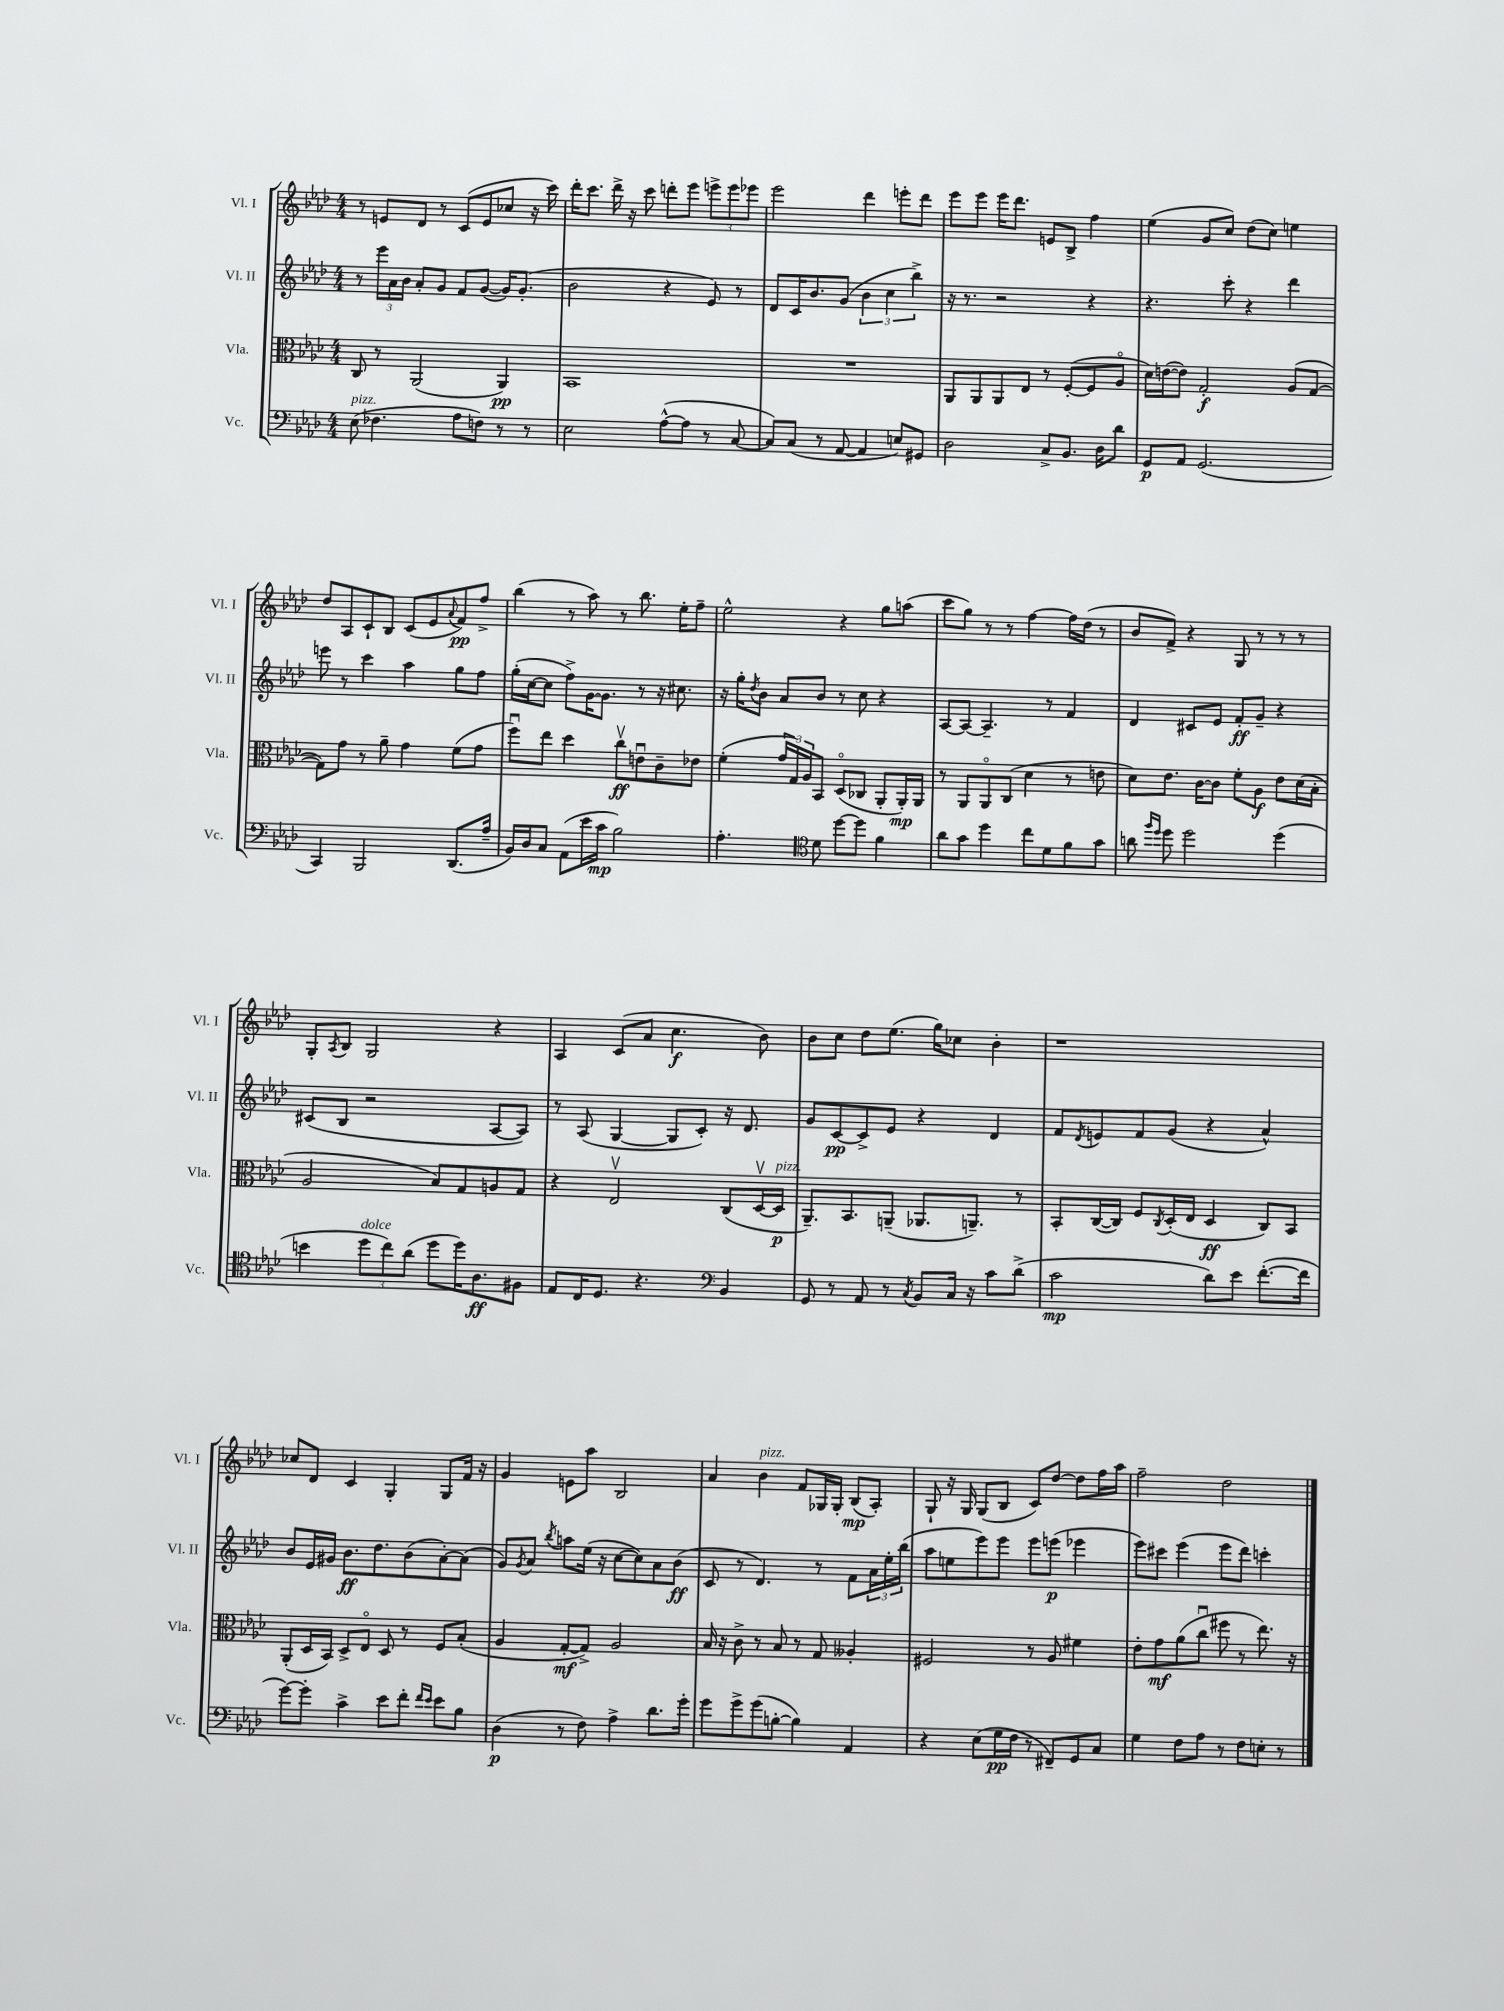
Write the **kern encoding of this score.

**kern	**dynam	**kern	**dynam	**kern	**dynam	**kern	**dynam
*part4	*part4	*part3	*part3	*part2	*part2	*part1	*part1
*staff4	*staff4	*staff3	*staff3	*staff2	*staff2	*staff1	*staff1
*I"Vc.	*	*I"Vla.	*	*I"Vl. II	*	*I"Vl. I	*
*I'Vc.	*	*I'Vla.	*	*I'Vl. II	*	*I'Vl. I	*
*clefF4	*	*clefC3	*	*clefG2	*	*clefG2	*
*k[b-e-a-d-]	*	*k[b-e-a-d-]	*	*k[b-e-a-d-]	*	*k[b-e-a-d-]	*
*M4/4	*	*M4/4	*	*M4/4	*	*M4/4	*
=11	=11	=11	=11	=11	=11	=11	=11
!LO:TX:a:i:t=pizz.	!	!	!	!	!	!	!
(8E-\	.	8C/	.	8r	.	8r	.
4.F-X\	.	8r	.	24eee-\LL	.	8en/L	.
.	.	.	.	24a-\	.	.	.
.	.	.	.	24b-\JJ	.	.	.
.	.	(2AA-/	.	8a-'/L	.	8d-/J	.
.	.	.	.	8g/J	.	8r	.
8A-\L	.	.	.	8f/L	.	(8c/L	.
8Fn\J)	.	.	.	([8g/J	.	8e/	.
8r	.	4AA-/)	pp	16g/KL])	.	8cc-X/J	.
.	.	.	.	(8.g'/J	.	.	.
8r	.	.	.	.	.	16r	.
.	.	.	.	.	.	16ccc\)	.
=12	=12	=12	=12	=12	=12	=12	=12
2E-\	.	1BB-	.	2b-\	.	16ddd-'\KL	.
.	.	.	.	.	.	8.ccc\J	.
.	.	.	.	.	.	16ddd-^\	.
.	.	.	.	.	.	16r	.
.	.	.	.	.	.	8ccc\	.
([8A-^^\L	.	.	.	4r	.	8dddn'\L	.
8A-\J]	.	.	.	.	.	8eee-\J	.
8r	.	.	.	8e-/)	.	12eeen^\L	.
.	.	.	.	.	.	12eee\	.
[8C/	.	.	.	8r	.	.	.
.	.	.	.	.	.	12eee-X\J	.
=13	=13	=13	=13	=13	=13	=13	=13
8C/L])	.	1r	.	8d-/L	.	2eee-\	.
(8C/J	.	.	.	16c/K	.	.	.
.	.	.	.	8.b-/	.	.	.
8r	.	.	.	.	.	.	.
[8AA-/	.	.	.	(8g/J	.	.	.
4AA-/]	.	.	.	6b-\	.	4ddd-\	.
.	.	.	.	6cc\	.	.	.
8En/L)	.	.	.	.	.	8eeen'\L	.
.	.	.	.	6bb-^\)	.	.	.
8GG#X/J	.	.	.	.	.	8ddd-\J	.
=14	=14	=14	=14	=14	=14	=14	=14
2D-\	.	8AA-/L	.	16r	.	8eee-\L	.
.	.	.	.	8.r	.	.	.
.	.	8AA-/	.	.	.	8eee-\J	.
.	.	8AA-/	.	2r	.	16eee-\KL	.
.	.	.	.	.	.	8.ddd-\J	.
.	.	8E-/J	.	.	.	.	.
8C^/L	.	8r	.	.	.	8en/L	.
8.BB-/J	.	([8F'/L	.	.	.	8B-^/J	.
.	.	8F/]	.	4r	.	4ff\	.
16D-\KL	.	.	.	.	.	.	.
8d-\J	.	8A-/J	.	.	.	.	.
=15	=15	=15	=15	=15	=15	=15	=15
8GG/L	p	16d-\LL)	.	4.r	.	(4ee-\	.
.	.	([16en\J	.	.	.	.	.
8AA-/J	.	8e\J])	.	.	.	.	.
(2.GG/	.	2G'/	f	.	.	8g/L	.
.	.	.	.	8ccc'\	.	8cc/J)	.
.	.	.	.	4r	.	(8dd-\L	.
.	.	.	.	.	.	8cc\J)	.
.	.	(8A-/L	.	4ddd-\	.	4een\	.
.	.	[8G/J	.	.	.	.	.
!!LO:LB:g=z
=16	=16	=16	=16	=16	=16	=16	=16
4CC/)	.	8G\L])	.	8eeen\	.	8dd-/L	.
.	.	8g\J	.	8r	.	8A-/	.
2BBB-/	.	8r	.	4ccc\	.	8c`/	.
.	.	8a-~\	.	.	.	8B-/J	.
.	.	4g\	.	4aa-\	.	(8c/L	.
.	.	.	.	.	.	8e-/	.
.	.	.	.	.	.	8qqa-/	.
(8.DD-/L	.	(8f\L	.	8gg\L	.	8f/)	pp
.	.	8g\J	.	8ff\J	.	8ff^/J	.
16A-~/Jk	.	.	.	.	.	.	.
=17	=17	=17	=17	=17	=17	=17	=17
16BB-/LL)	.	8ffu\L)	.	(16gg'\LL	.	(4bb-\	.
16D-/J	.	.	.	[16cc\J	.	.	.
8C/J	.	8ee-\J	.	8cc\J]	.	.	.
(8AA-\L	.	4dd-\	.	8ff^\L)	.	8r	.
16e-\L	.	.	.	[16g\K	.	8aa-\)	.
16c\JJ	mp	.	.	8.g\J]	.	.	.
2B-\)	.	8ccv\L	ff	.	.	8r	.
.	.	8enu\	.	8r	.	8.bb-\	.
.	.	8c~\	.	16r	.	.	.
.	.	.	.	8.cc#X\	.	16ee-'\KL	.
.	.	8e-X\J	.	.	.	8ff~\J	.
=18	=18	=18	=18	=18	=18	=18	=18
4.A-'\	.	(4f'\	.	16r	.	2ee-^^\	.
.	.	.	.	16gg'\KL	.	.	.
.	.	.	.	8qdd-/	.	.	.
.	.	.	.	8b-\J	.	.	.
.	.	24g/LL	.	8a-/L	.	.	.
.	.	24G/)	.	.	.	.	.
.	.	24A-/J	.	.	.	.	.
*clefC4	*	*	*	*	*	*	*
8d-\	.	8BB-/J	.	8b-/J	.	.	.
[8dd-\L	.	(8D-/L	.	8r	.	4r	.
8dd-\J]	.	8C-X/J	.	8cc\	.	.	.
4f\	.	8AA-'/L	.	4r	.	8gg\L	.
.	.	16AA-'/L)	mp	.	.	(8aan\J	.
.	.	16AA-/JJ	.	.	.	.	.
=19	=19	=19	=19	=19	=19	=19	=19
8a-\L	.	8r	.	[8A-/L	.	8ccc\L	.
8g\J	.	8AA-/L	.	8A-/J_	.	8gg\J)	.
4dd-\	.	8AA-/	.	4.A-~/]	.	8r	.
.	.	(8C/J	.	.	.	8r	.
8cc\L	.	4d-\	.	.	.	[4ff\	.
8d-\	.	.	.	8r	.	.	.
8f\	.	8r	.	4f/	.	16ff\LL]	.
.	.	.	.	.	.	(16dd-\JJ	.
8g\J	.	8en\	.	.	.	8r	.
=20	=20	=20	=20	=20	=20	=20	=20
8an\	.	8d-\L)	.	4d-/	.	8b-/L	.
16qqff/LL	.	.	.	.	.	.	.
16qqdd-/JJ	.	.	.	.	.	.	.
8dd-\	.	8.e-\J	.	.	.	8f^/J)	.
2dd-\	.	.	.	8c#X/L	.	4r	.
.	.	[16c\KL	.	.	.	.	.
.	.	8c\J]	.	8e-/J	.	.	.
.	.	8f'\L	.	8f'/L	ff	8G/	.
.	.	8A-\J	f	8g~/J	.	8r	.
(4dd-\	.	8e-\L	.	4r	.	8r	.
.	.	(16d-\L	.	.	.	8r	.
.	.	16B-'\JJ	.	.	.	.	.
!!LO:LB:g=z
=21	=21	=21	=21	=21	=21	=21	=21
4bn\	.	2A-/	.	(8c#X/L	.	8G'/L	.
.	.	.	.	.	.	8qA-/	.
.	.	.	.	8B-/J	.	8B-/J	.
!LO:TX:a:i:t=dolce	!	!	!	!	!	!	!
12dd-\L	.	.	.	2r	.	2G/	.
12cc\)	.	.	.	.	.	.	.
(12a-\J	.	.	.	.	.	.	.
8dd-\L	.	8B-/L)	.	.	.	.	.
16dd-\K)	.	8G/	.	.	.	.	.
8.A-\	ff	.	.	.	.	.	.
.	.	8An/	.	[8A-/L	.	4r	.
8F#X\J	.	8G/J	.	8A-/J])	.	.	.
=22	=22	=22	=22	=22	=22	=22	=22
8E-/L	.	4r	.	8r	.	4A-/	.
16C/K	.	.	.	(8A-/	.	.	.
8.D-/J	.	.	.	.	.	.	.
.	.	2E-v/	.	[4G/	.	(8c/L	.
4.r	.	.	.	.	.	8a-/J	.
.	.	.	.	8G/L]	.	4.cc\	f
.	.	.	.	8c'/J)	.	.	.
*clefF4	*	*	*	*	*	*	*
4BB-/	.	(8C/L	.	16r	.	.	.
.	.	.	.	8.d-/	.	.	.
.	.	[16D-v/L	.	.	.	8b-\)	.
!	!	!LO:TX:a:i:t=pizz.	!	!	!	!	!
.	.	16D-/JJ]	p	.	.	.	.
=23	=23	=23	=23	=23	=23	=23	=23
8GG/	.	8.AA-~/L)	.	8g/L	.	8b-\L	.
8r	.	.	.	[8c/	pp	8cc\J	.
.	.	8.BB-/	.	.	.	.	.
8AA-/	.	.	.	8c^/]	.	8dd-\L	.
8r	.	(8AAn~/J	.	8e-/J	.	(8.ee-\J	.
8qC/	.	.	.	.	.	.	.
8BB-/L	.	8.AA-X/L	.	4r	.	.	.
.	.	.	.	.	.	16gg\KL)	.
16C/Jk	.	.	.	.	.	8cc-X\J	.
16r	.	8.AAn~/J)	.	.	.	.	.
8c\L	.	.	.	4d-/	.	4b-'\	.
(8d-^\J	.	8r	.	.	.	.	.
=24	=24	=24	=24	=24	=24	=24	=24
2c\	mp	8BB-'/L	.	8f/L	.	1r	.
.	.	.	.	8qd-/	.	.	.
.	.	([16C/L	.	8en/	.	.	.
.	.	16C/JJ])	.	.	.	.	.
.	.	8F/L	.	8f/	.	.	.
.	.	8qC/	.	.	.	.	.
.	.	(16D-'/L	.	(8g/J	.	.	.
.	.	16E-/JJ	.	.	.	.	.
8d-\L)	.	4D-/	ff	4r	.	.	.
8e-\J	.	.	.	.	.	.	.
([8.f'\L	.	8C/L)	.	4a-^^/)	.	.	.
.	.	8BB-/J	.	.	.	.	.
16f\Jk]	.	.	.	.	.	.	.
!!LO:LB:g=z
=25	=25	=25	=25	=25	=25	=25	=25
[8g\L)	.	(8AA-'/L	.	8b-/L	.	8cc-X/L	.
8g'\J]	.	16D-/L	.	16e-/L	.	8d-/J	.
.	.	16BB-/JJ)	.	16g#X/JJ	.	.	.
4c^\	.	8D-^/L	.	8.b-\L	ff	4c/	.
.	.	8E-/J	.	.	.	.	.
.	.	.	.	8.dd-\	.	.	.
8e-\L	.	8D-/	.	.	.	4G'/	.
8f'\J	.	8r	.	(8b-\	.	.	.
16qqf/LL	.	.	.	.	.	.	.
16qqe-/JJ	.	.	.	.	.	.	.
8e-\L	.	8F/L	.	[8a-'\)	.	8G/L	.
8B-\J	.	(8B-'/J	.	(8a-\J]	.	16f/Jk	.
.	.	.	.	.	.	16r	.
=26	=26	=26	=26	=26	=26	=26	=26
(4D-\	p	4A-/	.	8g/L)	.	4g/	.
.	.	.	.	8qg/	.	.	.
.	.	.	.	8a-/J	.	.	.
.	.	.	.	8qbb-/	.	.	.
8r	.	[8G'/L	mf	8aan\L	.	8en\L	.
8F\)	.	8G^/J])	.	(16ee-\Jk	.	8aa-\J	.
.	.	.	.	16r	.	.	.
4A-^\	.	2A-/	.	[8cc\L	.	2B-/	.
.	.	.	.	8cc\])	.	.	.
8.d-\L	.	.	.	8a-\	.	.	.
.	.	.	.	(8b-\J	ff	.	.
16g'\Jk	.	.	.	.	.	.	.
=27	=27	=27	=27	=27	=27	=27	=27
8g\L	.	16B-/	.	8c/	.	4a-/	.
.	.	16r	.	.	.	.	.
8g^\	.	8c^\	.	8r	.	.	.
!	!	!	!	!	!	!LO:TX:a:i:t=pizz.	!
(8g\	.	8r	.	4.d-/)	.	4b-\	.
[8Bn'\J	.	8B-/	.	.	.	.	.
4B\])	.	8r	.	.	.	8f/L	.
.	.	8G/	.	8r	.	16G-X/L	.
.	.	.	.	.	.	16G-'/JJ	.
4AA-/	.	4A--X'/	.	8f\L	.	(8B-/L	mp
.	.	.	.	24a-\L	.	8A-'/J)	.
.	.	.	.	24ee-'\	.	.	.
.	.	.	.	(24bb-\JJ	.	.	.
=28	=28	=28	=28	=28	=28	=28	=28
4r	.	2F#X/	.	8aa-\L	.	8G`/	.
.	.	.	.	8een\	.	16r	.
.	.	.	.	.	.	16G/	.
(8E-\L	.	.	.	8eee-\)	.	(8G/L	.
16G\L	pp	.	.	8eee-\J	.	8B-/J	.
16F\JJ	.	.	.	.	.	.	.
8r	.	8r	.	8eee-\L	.	8c/L)	.
8FF#X~/L)	.	8A-/	.	(8eeen\J	p	[8dd-/J	.
8GG/	.	4f#X\	.	4eee-X\	.	8dd-\L]	.
8C/J	.	.	.	.	.	16ff\L	.
.	.	.	.	.	.	16aa-\JJ	.
=29	=29	=29	=29	=29	=29	=29	=29
4G\	.	8e-'\L	.	8eee-\L)	.	2ff~\	.
.	.	8g\	mf	8ccc#X\J	.	.	.
8F\L	.	(8a-\	.	(4eee-\	.	.	.
8A-\J	.	8ccu\J	.	.	.	.	.
8r	.	8ff#X\	.	8eee-\L	.	2dd-\	.
8F\L	.	8r	.	8ddd-\J)	.	.	.
8En'\J	.	8.ee-\)	.	4cccn'\	.	.	.
8r	.	.	.	.	.	.	.
.	.	16r	.	.	.	.	.
==	==	==	==	==	==	==	==
*-	*-	*-	*-	*-	*-	*-	*-
